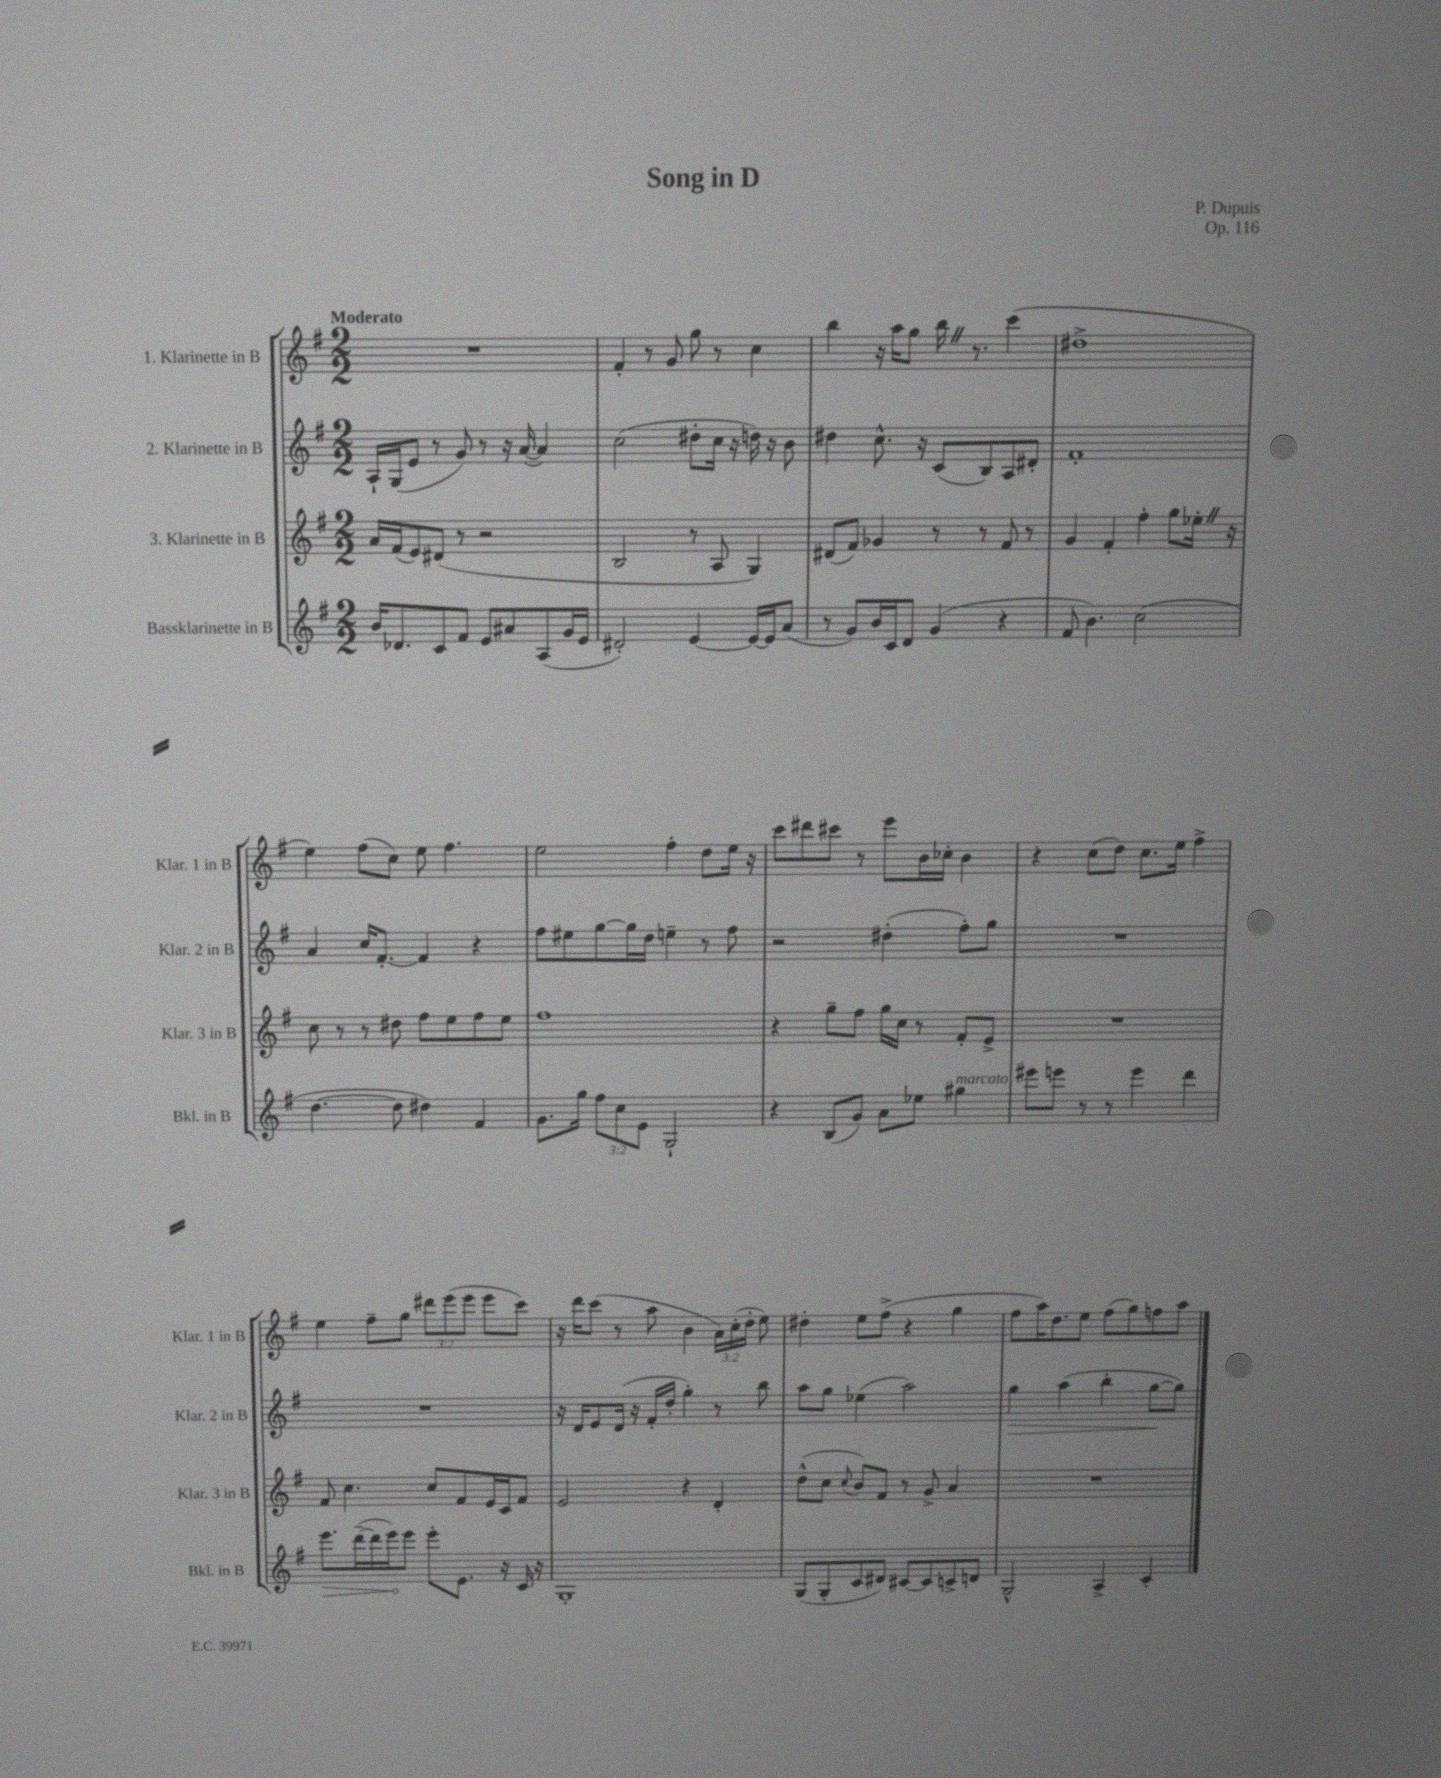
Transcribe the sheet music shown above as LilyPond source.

\header { title = "Song in D" composer = "P. Dupuis" opus = "Op. 116" }
<<
\new StaffGroup <<
\new Staff = "s0" \with { instrumentName = "1. Klarinette in B" shortInstrumentName = "Klar. 1 in B" } {
    \clef treble \key g \major \numericTimeSignature \time 2/2 \override Staff.TupletNumber.text = #tuplet-number::calc-fraction-text \tempo "Moderato"
    \autoBeamOff R1 |
    fis'4-. r8 g'8 g''8 r8 c''4 |
    b''4 r16 a''16[ g''8] b''16 \once \override BreathingSign.text = \markup { \musicglyph "scripts.caesura.straight" } \breathe r8. c'''4( |
    dis''1-> |
    e''4) fis''8[( c''8]) e''8 fis''4. |
    e''2 fis''4-. d''8[ e''16] r16 |
    c'''8[ dis'''8 cis'''8] r8 e'''8[ b'16 ces''16]-. b'4 |
    r4 c''8[( d''8]) c''8.[ e''16] fis''4-> |
    e''4 fis''8[-- g''8] \tuplet 3/2 { dis'''8[ e'''8( e'''8] } e'''8[ c'''8]) |
    r16 d'''16[ c'''8]( r8 a''8 b'4 \tuplet 3/2 { a'16[) c''16-.( d''16]-. } e''8) |
    dis''4-. e''8[ fis''8]->( r4 g''4 |
    fis''8[ a''16) d''8. e''8] fis''8[( g''8) f''8 a''8] \bar "|." |
}
\new Staff = "s1" \with { instrumentName = "2. Klarinette in B" shortInstrumentName = "Klar. 2 in B" } {
    \clef treble \key g \major \numericTimeSignature \time 2/2
    \autoBeamOff a16[-! g16( e'8] r8 g'8) r8 r16 a'16~( a'4) |
    c''2( dis''8[-. c''16] r16 d''16) r16 b'8 |
    dis''4 c''8.-^ r16 c'8[( b8) a8 dis'8]-. |
    fis'1-. |
    a'4 c''16[ fis'8.]~-. fis'4 r4 |
    fis''8[ eis''8 g''8~ g''16 d''16] e''4-- r8 fis''8 |
    r2 dis''4-.( fis''8[-.) g''8] |
    R1 |
    R1 |
    r16 d'16[ e'8 d'16]( r16 fis'16[-. d''16]-. g''4-.) r8 b''8 |
    a''8[ g''8] ees''4( a''2) |
    g''4\> a''4( b''4-. g''8[~\! g''8]) \bar "|." |
}
\new Staff = "s2" \with { instrumentName = "3. Klarinette in B" shortInstrumentName = "Klar. 3 in B" } {
    \clef treble \key g \major \numericTimeSignature \time 2/2
    \autoBeamOff a'16[ fis'16( e'8) dis'8]( r8 r2 |
    b2 r8 a8 g4) |
    dis'8[( fis'8]) ges'4 r8 r8 fis'8 r8 |
    g'4 fis'4-. fis''4-. g''8[ ees''16]-. \once \override BreathingSign.text = \markup { \musicglyph "scripts.caesura.straight" } \breathe r16 |
    c''8 r8 r8 dis''8 fis''8[ e''8 fis''8 e''8] |
    fis''1 |
    r4 g''8[-- fis''8] g''16[ c''16] r8 fis'8[-. e'8]-> |
    R1 |
    fis'8 c''4. c''8[ fis'8 e'16 c'16 fis'8] |
    e'2 r4 d'4-. |
    d''8[-^( c''8] \appoggiatura { c''8 } b'8[) fis'8] r8 g'8-> a'4 |
    R1 \bar "|." |
}
\new Staff = "s3" \with { instrumentName = "Bassklarinette in B" shortInstrumentName = "Bkl. in B" } {
    \clef treble \key g \major \numericTimeSignature \time 2/2 \override Staff.TupletNumber.text = #tuplet-number::calc-fraction-text
    \autoBeamOff b'16[ des'8. c'8 fis'8] e'8[ ais'8 a8( g'16 e'16] |
    dis'2-.) e'4~ e'16[~ e'16 a'8]( |
    r8 g'8[) b'16 c'16 d'8] g'4( r4 |
    fis'8 b'4.) c''2( |
    d''4.~ d''8 dis''4) fis'4 |
    g'8.[ g''16] \tuplet 3/2 { fis''8[ c''8 e'8] } g2-! |
    r4 b8[( g'8]) a'8[ ees''8] gis''4^\markup { \italic "marcato" } |
    eis'''8[ e'''8] r8 r8 e'''4 d'''4 |
    \once \override Hairpin.circled-tip = ##t e'''8.[\> d'''16~--( d'''16 e'''16\!) e'''8] e'''8[-. e'8.] r16 c'16 r16 |
    g1-. |
    g8[( g8-. c'8 dis'8]) cis'8[~ cis'8 c'8-> d'8] |
    g2-^ a4-> c'4-. \bar "|." |
}
>>
>>
\layout { \context { \Score \remove "Bar_number_engraver" } }
